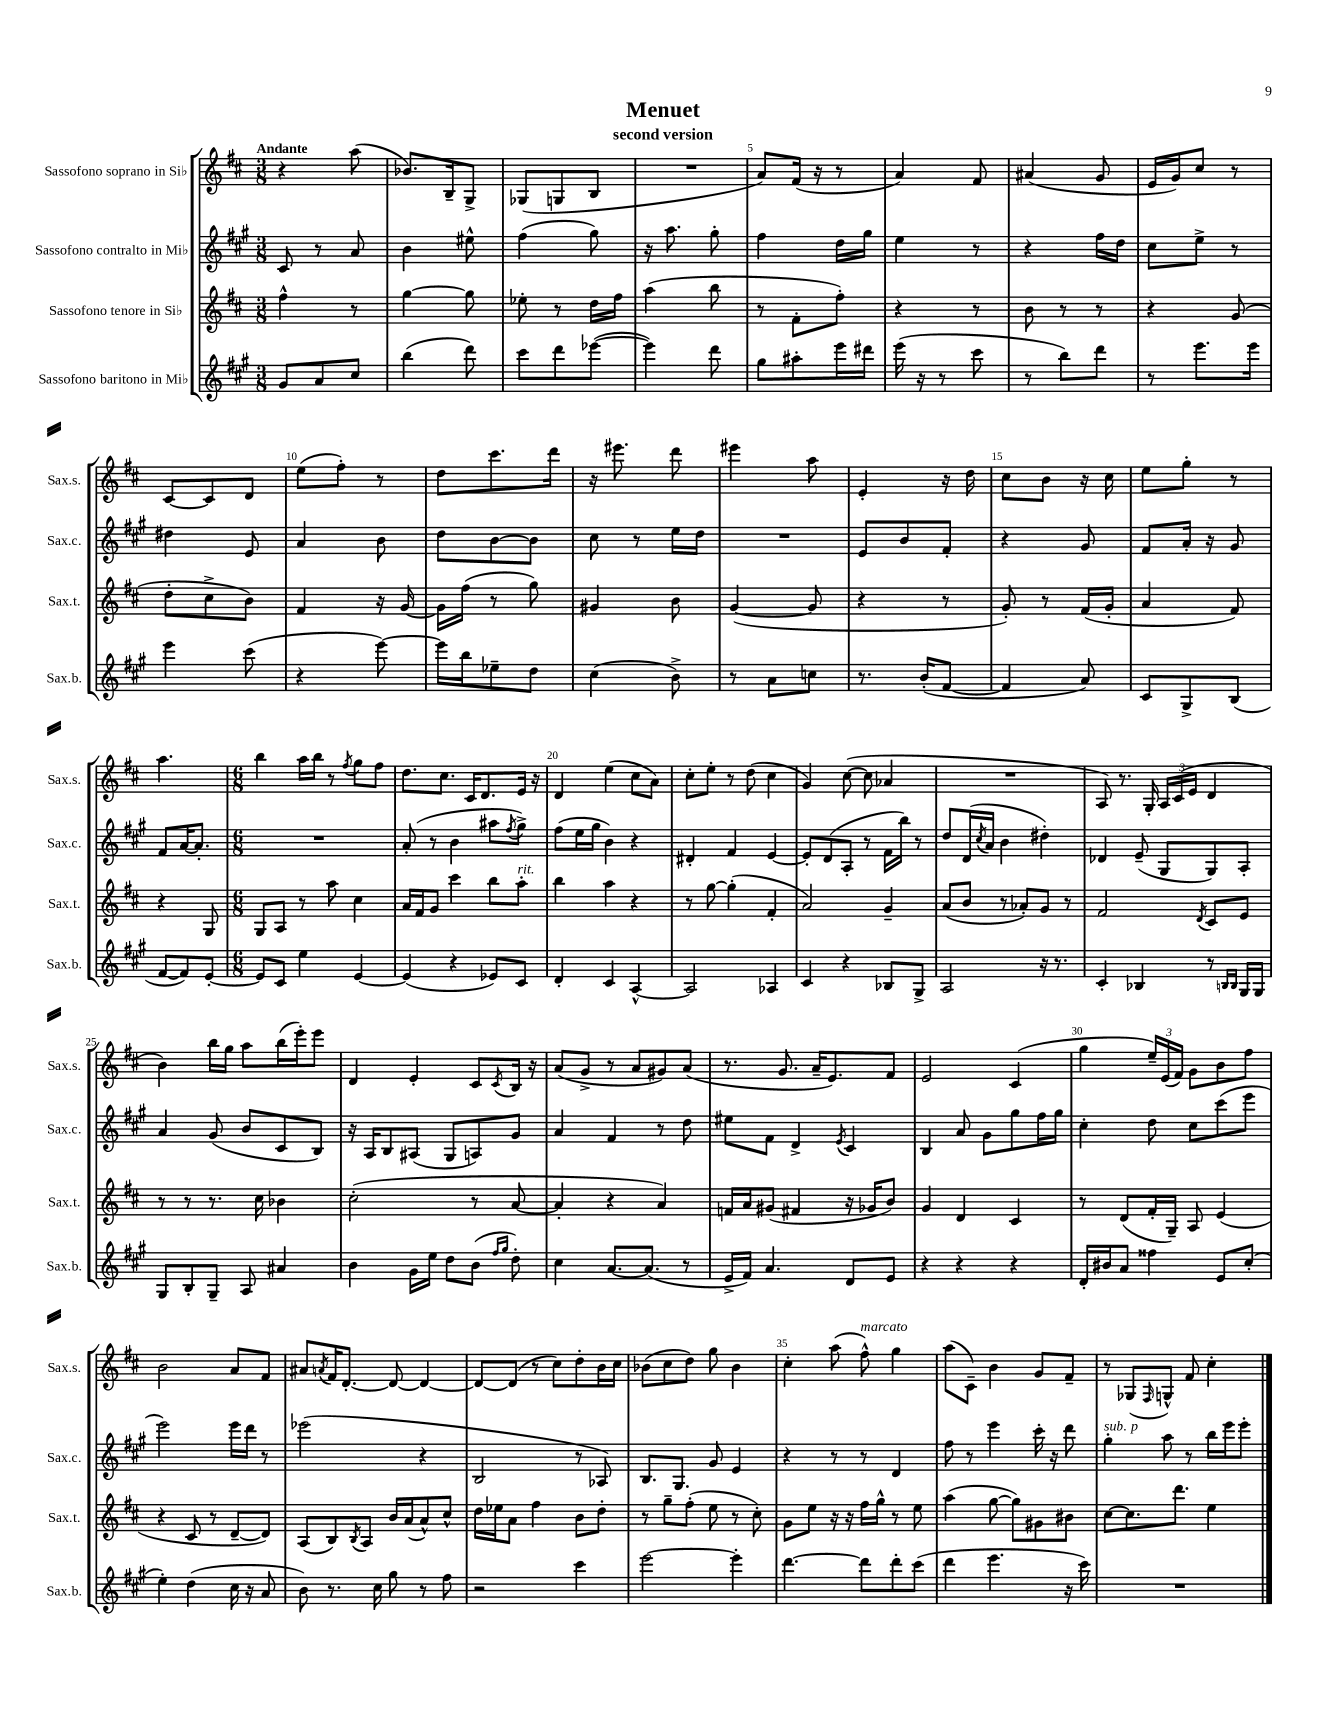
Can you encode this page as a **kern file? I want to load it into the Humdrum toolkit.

**kern	**kern	**kern	**kern
*staff4	*staff3	*staff2	*staff1
*clefG2	*clefG2	*clefG2	*clefG2
*k[f#c#g#]	*k[f#c#]	*k[f#c#g#]	*k[f#c#]
*M3/8	*M3/8	*M3/8	*M3/8
8g#	4ff#^^	8c#	4r
8a	.	8r	.
8cc#	8r	8a	(8aa
=	=	=	=
(4bb	[4gg	4b	8.b-)
.	.	.	16B~
8ddd)	8gg]	8ee#^^	8G^
=	=	=	=
8ccc#	8ee-'	(4ff#	(8G-
8ddd	8r	.	8G
([8eee-	16dd	8gg#)	8B
.	16ff#	.	.
=	=	=	=
4eee-])	(4aa	16r	4.r
.	.	8.aa	.
8ddd	8bb	8gg#'	.
=	=	=	=
8gg#	8r	4ff#	8a)
8aa#'	8f#'	.	(16f#
.	.	.	16r
16eee	8ff#')	16dd	8r
16ddd#	.	16gg#	.
=	=	=	=
(16eee	4r	4ee	4a)
16r	.	.	.
8r	.	.	.
8ccc#	8r	8r	8f#
=	=	=	=
8r	8b	4r	(4a#
8bb)	8r	.	.
8ddd	8r	16ff#	8g
.	.	16dd	.
=	=	=	=
8r	4r	8cc#	16e
.	.	.	16g)
8.eee	.	8ee^	8cc#
.	(8g	8r	8r
16eee	.	.	.
=	=	=	=
4eee	8dd'	4dd#	[8c#
.	8cc#^	.	8c#]
(8ccc#	8b)	8e	8d
=	=	=	=
4r	4f#	4a	(8ee
.	.	.	8ff#')
[8eee)	16r	8b	8r
.	[16g	.	.
=	=	=	=
16eee]	16g]	8dd	8dd
16bb	(16ff#	.	.
8ee-~	8r	[8b	8.ccc#
8dd	8gg)	8b]	.
.	.	.	16ddd
=	=	=	=
(4cc#	4g#	8cc#	16r
.	.	.	8.eee#
.	.	8r	.
8b^)	8b	16ee	8ddd
.	.	16dd	.
=	=	=	=
8r	([4g	4.r	4eee#
8a	.	.	.
8cc	8g]	.	8aa
=	=	=	=
8.r	4r	8e	4e'
.	.	8b	.
(16b'	.	.	.
[8f#	8r	8f#'	16r
.	.	.	16dd
=	=	=	=
4f#]	8g')	4r	8cc#
.	8r	.	8b
8a)	(16f#	8g#	16r
.	16g'	.	16cc#
=	=	=	=
8c#	4a	8f#	8ee
8G#^	.	16a'	8gg'
.	.	16r	.
(8B	8f#)	8g#	8r
=	=	=	=
[8f#	4r	8f#	4.aa
8f#])	.	[16a	.
.	.	8.a']	.
[8e'	8G	.	.
=	=	=	=
*M6/8	*M6/8	*M6/8	*M6/8
8e]	8G	2.r	4bb
8c#	8A	.	.
4ee	8r	.	16aa
.	.	.	16bb
.	8aa	.	8r
.	.	.	8qff#
[4e	4cc#	.	8gg
.	.	.	8ff#
=	=	=	=
(4e]	16a	(8a'	8.dd
.	16f#	.	.
.	8g	8r	.
.	.	.	8.cc#
4r	4ccc#	4b	.
.	.	.	16c#
.	.	.	8.d
8e-)	8bb	8aa#	.
.	.	8qff#	.
8c#	8aa'	8gg#^)	16e
.	.	.	16r
=	=	=	=
4d'	4bb	(8ff#	4d
.	.	16ee	.
.	.	16gg#	.
4c#	4aa	4b)	(4ee
[4A^^	4r	4r	8cc#
.	.	.	8a)
=	=	=	=
2A]	8r	4d#'	8cc#'
.	[8gg	.	8ee'
.	(4gg']	4f#	8r
.	.	.	(8dd
4A-	4f#'	[4e	4cc#
=	=	=	=
4c#	2a)	8e']	4g)
.	.	(8d	.
4r	.	8A'	([8cc#
.	.	8r	8cc#]
8B-	4g~	16f#	4a-
.	.	16bb)	.
8G#^	.	8r	.
=	=	=	=
2A	(8a	8dd	2.r
.	8b	(16d	.
.	.	8qcc#	.
.	.	16a	.
.	8r	4b	.
.	8a-')	.	.
16r	8g	4dd#')	.
8.r	.	.	.
.	8r	.	.
=	=	=	=
4c#'	2f#	4d-	8A)
.	.	.	8.r
4B-	.	(8e~	.
.	.	.	16G'
.	.	8G#	24A
.	.	.	(24c#
.	.	.	24e
.	8qd	.	.
8r	8c#	8G#)	4d
16qqB	.	.	.
16qqB	.	.	.
16G#	8e	8A'	.
16G#	.	.	.
=	=	=	=
8G#	8r	4a	4b)
8B'	8r	.	.
8G#~	8.r	(8g#	16bb
.	.	.	16gg
8A	.	8b	8aa
.	16cc#	.	.
4a#	4b-	8c#	(16bb
.	.	.	16eee')
.	.	8B)	8eee
=	=	=	=
4b	(2cc#'	16r	4d
.	.	16A	.
.	.	8B	.
16g#	.	(8A#	4e'
16ee	.	.	.
8dd	.	8G#	.
(8b	8r	8A)	8c#
16qqff#	.	.	.
16qqgg#	.	.	8qc#
8dd')	[8a	8g#	16B
.	.	.	16r
=	=	=	=
4cc#	4a']	4a	(8a
.	.	.	8g^
[8.a	4r	4f#	8r
.	.	.	8a
(8.a]	.	.	.
.	4a)	8r	8g#)
8r	.	8dd	(8a
=	=	=	=
16e^	16f	8ee#	8.r
16f#)	16a	.	.
4.a	(8g#	8f#	.
.	.	.	8.g
.	4f#	4d^	.
.	.	.	16a~
.	.	.	8.e)
.	.	8qe	.
8d	16r	4c#	.
.	16g-	.	.
8e	8b)	.	8f#
=	=	=	=
4r	4g	4B	2e
4r	4d	8a	.
.	.	8g#	.
4r	4c#	8gg#	(4c#
.	.	16ff#	.
.	.	16gg#	.
=	=	=	=
16d'	8r	4cc#'	4gg
16b#	.	.	.
8a	(8d	.	.
4ff##	16f#'	8dd	24ee~)
.	.	.	(24e
.	16G~)	.	.
.	.	.	24f#)
.	8A	8cc#	8g
8e	(4e	(8ccc#	8b
(8cc#'	.	8eee	8ff#
=	=	=	=
4ee')	4r	2eee)	2b
(4dd	8c#	.	.
.	8r	.	.
16cc#	[8d~	16eee	8a
16r	.	16ddd	.
8a	8d])	8r	8f#
=	=	=	=
8b)	(8A	(2eee-	8a#
.	.	.	8qa
8.r	8B)	.	16f#
.	.	.	[8.d'
.	8qB	.	.
.	8A	.	.
16cc#	.	.	.
8gg#	16b	.	8d_
.	(16a	.	.
8r	8a^^)	4r	4d_
8ff#	8cc#^^	.	.
=	=	=	=
2r	16dd	2B	8d_
.	16ee-	.	.
.	8a	.	(8d]
.	4ff#	.	8r
.	.	.	8cc#)
4ccc#	8b	8r	8dd'
.	8dd'	8A-)	16b
.	.	.	16cc#
=	=	=	=
[2eee	8r	8.B	(8b-
.	8gg~	.	8cc#
.	.	8.G#	.
.	(8ff#'	.	8dd)
.	8ee	8g#	8gg
4eee']	8r	4e	4b-
.	8cc#')	.	.
=	=	=	=
[4.ddd	8g	4r	4cc#'
.	8ee	.	.
.	16r	8r	(8aa
.	16r	.	.
8ddd]	16ff#	8r	8ff#^^)
.	16gg^^	.	.
8ddd'	8r	4d	4gg
(8ccc#	8ee	.	.
=	=	=	=
4ddd	(4aa	8ff#	(8aa
.	.	8r	8c#~)
4.eee	[8gg	4eee	4b
.	8gg])	.	.
.	8g#	16ccc#'	8g
.	.	16r	.
16r	8b#	8ddd	8f#~
16ccc#)	.	.	.
=	=	=	=
2.r	[8cc#	4gg#'	8r
.	8.cc#]	.	(8G-
.	.	.	16qqF#
.	.	8aa	8G^^)
.	8.ddd	.	.
.	.	8r	8f#
.	4ee	16bb	4cc#'
.	.	16eee	.
.	.	8eee'	.
==	==	==	==
*-	*-	*-	*-
